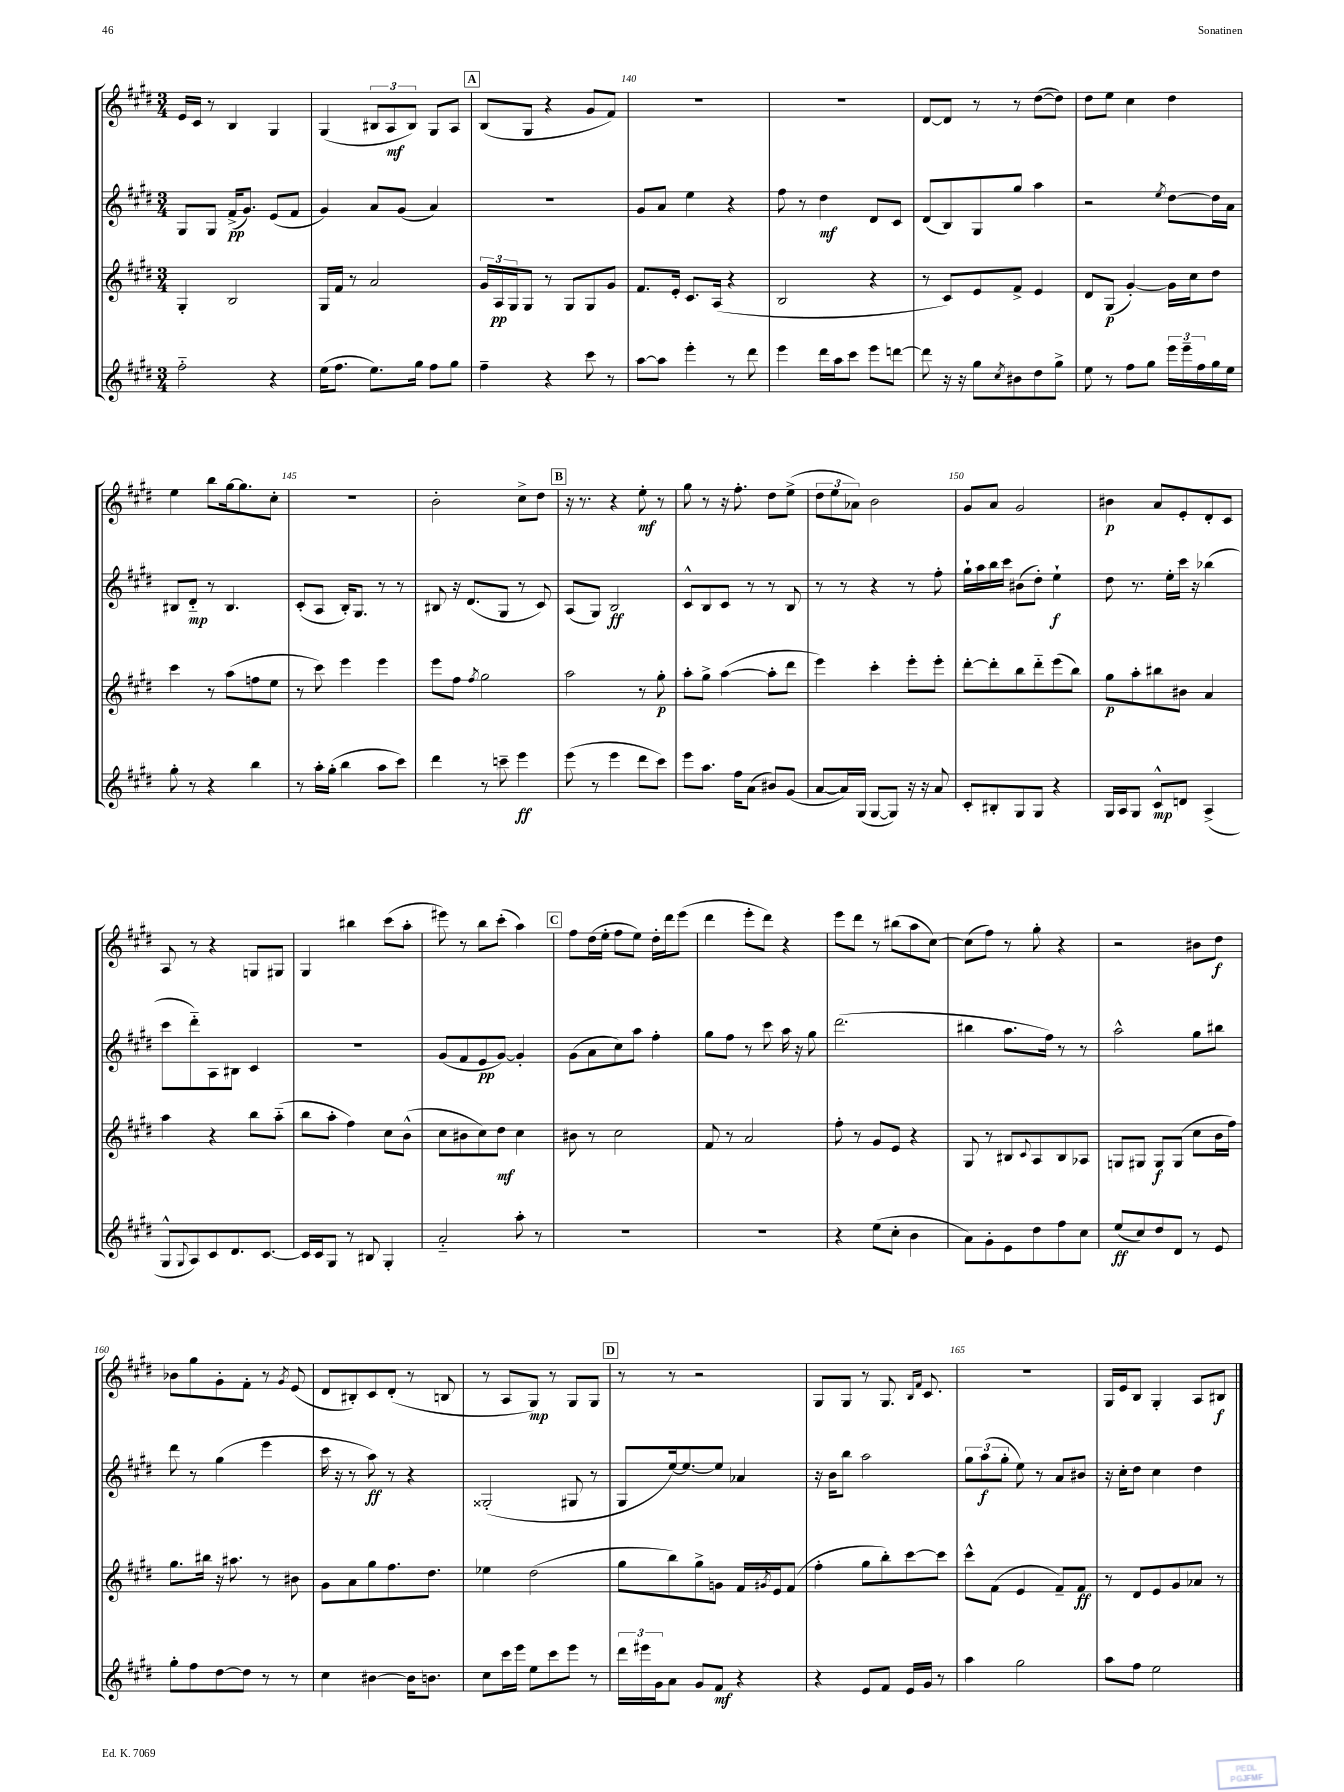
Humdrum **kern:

**kern	**dynam	**kern	**dynam	**kern	**dynam	**kern	**dynam
*part4	*part4	*part3	*part3	*part2	*part2	*part1	*part1
*staff4	*staff4	*staff3	*staff3	*staff2	*staff2	*staff1	*staff1
*clefG2	*	*clefG2	*	*clefG2	*	*clefG2	*
*k[f#c#g#d#]	*	*k[f#c#g#d#]	*	*k[f#c#g#d#]	*	*k[f#c#g#d#]	*
*M3/4	*	*M3/4	*	*M3/4	*	*M3/4	*
=137	=137	=137	=137	=137	=137	=137	=137
2ff#\	.	4G#'/	.	8G#/L	.	16e/LL	.
.	.	.	.	.	.	16c#/JJ	.
.	.	.	.	8G#/J	.	8r	.
.	.	2B/	.	(16f#^/KL	pp	4B/	.
.	.	.	.	8.g#/J)	.	.	.
4r	.	.	.	(8e/L	.	4G#/	.
.	.	.	.	8f#/J	.	.	.
=138	=138	=138	=138	=138	=138	=138	=138
(16ee\KL	.	16G#/LL	.	4g#/)	.	(4G#/	.
8.ff#\J	.	16f#/JJ	.	.	.	.	.
.	.	8r	.	.	.	.	.
8.ee\L)	.	2a/	.	8a/L	.	12B#X/L	.
.	.	.	.	.	.	12A/	mf
.	.	.	.	(8g#/J	.	.	.
.	.	.	.	.	.	12B#/J)	.
16gg#\Jk	.	.	.	.	.	.	.
8ff#\L	.	.	.	4a/)	.	8G#/L	.
8gg#\J	.	.	.	.	.	8A/J	.
!!LO:REH:place=s1:t=A
=139	=139	=139	=139	=139	=139	=139	=139
4ff#~\	.	24g#/LL	.	2.r	.	(8B/L	.
.	.	24A/	pp	.	.	.	.
.	.	24G#/J	.	.	.	.	.
.	.	8G#/J	.	.	.	8G#/J	.
4r	.	8r	.	.	.	4r	.
.	.	8G#/L	.	.	.	.	.
8ccc#\	.	8G#/	.	.	.	8g#/L	.
8r	.	8g#/J	.	.	.	8f#/J)	.
=140	=140	=140	=140	=140	=140	=140	=140
[8aa\L	.	8.f#/L	.	8g#/L	.	2.r	.
8aa\J]	.	.	.	8a/J	.	.	.
.	.	16e'/Jk	.	.	.	.	.
4eee'\	.	8.c#/L	.	4ee\	.	.	.
.	.	(16A/Jk	.	.	.	.	.
8r	.	4r	.	4r	.	.	.
8ddd#\	.	.	.	.	.	.	.
=141	=141	=141	=141	=141	=141	=141	=141
4eee\	.	2B/	.	8ff#\	.	2.r	.
.	.	.	.	8r	.	.	.
16ddd#\LL	.	.	.	4dd#\	mf	.	.
16aa\J	.	.	.	.	.	.	.
8ccc#\J	.	.	.	.	.	.	.
8eee\L	.	4r	.	8d#/L	.	.	.
[8dddn\J	.	.	.	8c#/J	.	.	.
=142	=142	=142	=142	=142	=142	=142	=142
8ddd\]	.	8r	.	(8d#/L	.	[8d#/L	.
16r	.	8c#/L)	.	8B/)	.	8d#/J]	.
16r	.	.	.	.	.	.	.
8gg#\L	.	8e/	.	8G#/	.	8r	.
8qcc#/	.	.	.	.	.	.	.
8b#X\	.	8f#^/J	.	8gg#/J	.	8r	.
8dd#\	.	4e/	.	4aa\	.	([8dd#\L	.
8gg#^\J	.	.	.	.	.	8dd#\J])	.
=143	=143	=143	=143	=143	=143	=143	=143
8ee\	.	8d#/L	.	2r	.	8dd#\L	.
8r	.	(8G#/J	p	.	.	8ee\J	.
8ff#\L	.	[4g#'/)	.	.	.	4cc#\	.
8gg#\J	.	.	.	.	.	.	.
.	.	.	.	8qee/	.	.	.
24eee\LL	.	16g#\LL]	.	[8dd#\L	.	4dd#\	.
24eee~\	.	.	.	.	.	.	.
.	.	16cc#\J	.	.	.	.	.
24ff#\	.	.	.	.	.	.	.
16gg#\	.	8dd#\J	.	16dd#\L]	.	.	.
16ee\JJ	.	.	.	16a\JJ	.	.	.
!!LO:LB:g=z
=144	=144	=144	=144	=144	=144	=144	=144
8gg#'\	.	4ccc#\	.	8B#X/L	.	4ee\	.
8r	.	.	.	8d#/J	mp	.	.
4r	.	8r	.	8r	.	8bb\L	.
.	.	(8aa\L	.	4.B#/	.	[16gg#\k	.
.	.	.	.	.	.	8.gg#\]	.
4bb\	.	8ffn\	.	.	.	.	.
.	.	8ee\J	.	.	.	8cc#'\J	.
=145	=145	=145	=145	=145	=145	=145	=145
8r	.	8r	.	(8c#'/L	.	2.r	.
16aa'\LL	.	8ccc#\)	.	8A/J	.	.	.
(16gg#'\JJ	.	.	.	.	.	.	.
4bb\	.	4eee\	.	16B'/KL)	.	.	.
.	.	.	.	8.G#/J	.	.	.
8aa\L	.	4eee\	.	8r	.	.	.
8ccc#\J)	.	.	.	8r	.	.	.
=146	=146	=146	=146	=146	=146	=146	=146
4ddd#\	.	8eee\L	.	8B#X/	.	2b'\	.
.	.	8ff#\J	.	16r	.	.	.
.	.	.	.	(8.d#/L	.	.	.
.	.	8qff#/	.	.	.	.	.
8r	.	2gg#\	.	.	.	.	.
8cccn~\	.	.	.	8G#/J	.	.	.
4eee\	ff	.	.	8r	.	8cc#^\L	.
.	.	.	.	8c#/)	.	8dd#\J	.
!!LO:REH:place=s1:t=B
=147	=147	=147	=147	=147	=147	=147	=147
(8eee\	.	2aa\	.	(8A/L	.	16r	.
.	.	.	.	.	.	8.r	.
8r	.	.	.	8G#/J)	.	.	.
4eee\	.	.	.	2B/	ff	4r	.
8ddd#\L	.	8r	.	.	.	8ee'\	mf
8ccc#\J)	.	8gg#'\	p	.	.	8r	.
=148	=148	=148	=148	=148	=148	=148	=148
8eee\L	.	8aa'\L	.	8c#^^/L	.	8gg#\	.
8.aa\J	.	8gg#^\J	.	8B/	.	8r	.
.	.	([4aa\	.	8c#/J	.	16r	.
16ff#\KL	.	.	.	.	.	8.ff#'\	.
(8a\J	.	.	.	8r	.	.	.
8b#X/L)	.	8aa'\L]	.	8r	.	8dd#\L	.
(8g#/J	.	8ddd#\J	.	8B/	.	(8ee^\J	.
=149	=149	=149	=149	=149	=149	=149	=149
[8a/L	.	4eee\)	.	8r	.	12dd#\L	.
.	.	.	.	.	.	12ee\	.
16a/L])	.	.	.	8r	.	.	.
.	.	.	.	.	.	12a-X\J)	.
(16G#/JJ	.	.	.	.	.	.	.
[8G#/L	.	4ccc#'\	.	4r	.	2b\	.
8G#/J])	.	.	.	.	.	.	.
16r	.	8eee'\L	.	8r	.	.	.
16r	.	.	.	.	.	.	.
8a/	.	8eee'\J	.	8ff#'\	.	.	.
=150	=150	=150	=150	=150	=150	=150	=150
8c#'/L	.	[8ddd#'\L	.	16gg#`\LL	.	8g#/L	.
.	.	.	.	16aa\	.	.	.
8B#X'/	.	8ddd#'\]	.	16bb\	.	8a/J	.
.	.	.	.	16ccc#\JJ	.	.	.
8G#/	.	8bb\	.	(8b#X\L	.	2g#/	.
8G#/J	.	8ddd#\	.	8dd#'\J)	.	.	.
4r	.	(8eee\	.	4ee`\	f	.	.
.	.	8bb\J)	.	.	.	.	.
=151	=151	=151	=151	=151	=151	=151	=151
16G#/LL	.	8gg#\L	p	8dd#\	.	4b#X\	p
16A/J	.	.	.	.	.	.	.
8G#/J	.	8aa'\	.	8.r	.	.	.
8c#^^/L	mp	8bb#X\	.	.	.	8a/L	.
.	.	.	.	16ee'\LL	.	.	.
8dn/J	.	8b#X\J	.	16ccc#\JJ	.	8e'/	.
.	.	.	.	16r	.	.	.
(4A^/	.	4a/	.	(4bb-X\	.	8d#'/	.
.	.	.	.	.	.	8c#/J	.
!!LO:LB:g=z
=152	=152	=152	=152	=152	=152	=152	=152
8G#^^/L	.	4aa\	.	8ccc#\L	.	8A/	.
8qqG#/	.	.	.	.	.	.	.
8A/)	.	.	.	8ddd#\)	.	8r	.
8c#/	.	4r	.	8A\	.	4r	.
8.d#/	.	.	.	8B#X\J	.	.	.
.	.	8bb\L	.	4c#/	.	8Gn/L	.
[8.c#/J	.	.	.	.	.	.	.
.	.	(8aa\J	.	.	.	8G#X/J	.
=153	=153	=153	=153	=153	=153	=153	=153
16c#/LL]	.	8bb\L	.	2.r	.	4G#/	.
16c#/J	.	.	.	.	.	.	.
8G#/J	.	8aa'\J	.	.	.	.	.
8r	.	4ff#\)	.	.	.	4bb#X\	.
8B#X/	.	.	.	.	.	.	.
4G#'/	.	8cc#\L	.	.	.	(8ccc#\L	.
.	.	(8b^^\J	.	.	.	8aa'\J	.
=154	=154	=154	=154	=154	=154	=154	=154
2a/	.	8cc#\L	.	(8g#/L	.	8eee#X\)	.
.	.	8b#X\	.	8f#/	.	8r	.
.	.	8cc#\)	.	8e/	pp	8bb\L	.
.	.	8dd#\J	mf	[8g#/J)	.	(8ccc#'\J	.
8aa'\	.	4cc#\	.	4g#'/]	.	4aa\)	.
8r	.	.	.	.	.	.	.
!!LO:REH:place=s1:t=C
=155	=155	=155	=155	=155	=155	=155	=155
2.r	.	8b#X\	.	(8g#\L	.	8ff#\L	.
.	.	8r	.	8a\	.	(16dd#\L	.
.	.	.	.	.	.	16ee'\JJ	.
.	.	2cc#\	.	8cc#\)	.	8ff#\L	.
.	.	.	.	8aa\J	.	8ee\J)	.
.	.	.	.	4ff#'\	.	16dd#'\LL	.
.	.	.	.	.	.	16ddd#\J	.
.	.	.	.	.	.	(8eee\J	.
=156	=156	=156	=156	=156	=156	=156	=156
2.r	.	8f#/	.	8gg#\L	.	4ddd#\	.
.	.	8r	.	8ff#\J	.	.	.
.	.	2a/	.	8r	.	8eee'\L	.
.	.	.	.	8ccc#\	.	8ddd#\J)	.
.	.	.	.	16aa\	.	4r	.
.	.	.	.	16r	.	.	.
.	.	.	.	8gg#\	.	.	.
=157	=157	=157	=157	=157	=157	=157	=157
4r	.	8ff#'\	.	(2.ddd#\	.	8eee\L	.
.	.	8r	.	.	.	8ddd#\J	.
(8ee\L	.	8g#/L	.	.	.	8r	.
8cc#'\J	.	8e/J	.	.	.	(8bb#X\L	.
4b\	.	4r	.	.	.	8aa\	.
.	.	.	.	.	.	[8cc#\J)	.
=158	=158	=158	=158	=158	=158	=158	=158
8a\L)	.	8G#/	.	4bb#X\	.	(8cc#\L]	.
8g#'\	.	8r	.	.	.	8ff#\J)	.
8e\	.	8B#X/L	.	8.aa\L	.	8r	.
.	.	8qqc#/	.	.	.	.	.
8dd#\	.	8A/	.	.	.	8gg#'\	.
.	.	.	.	16ff#\Jk)	.	.	.
8ff#\	.	8B#/	.	8r	.	4r	.
8cc#\J	.	8A-X/J	.	8r	.	.	.
=159	=159	=159	=159	=159	=159	=159	=159
(8ee/L	ff	8Gn/L	.	2aa^^\	.	2r	.
8cc#/)	.	8G#X/J	.	.	.	.	.
8dd#/	.	8G#/L	f	.	.	.	.
8d#/J	.	(8G#/J	.	.	.	.	.
8r	.	8cc#\L	.	8gg#\L	.	8b#X\L	.
8e/	.	16b\L	.	8bb#X\J	.	8dd#\J	f
.	.	16ff#\JJ)	.	.	.	.	.
!!LO:LB:g=z
=160	=160	=160	=160	=160	=160	=160	=160
8gg#'\L	.	8.gg#\L	.	8ddd#\	.	8b-X\L	.
8ff#\	.	.	.	8r	.	8gg#\	.
.	.	16bb#X\Jk	.	.	.	.	.
[8dd#\	.	16r	.	(4gg#\	.	8g#'\	.
.	.	8.aa#X\	.	.	.	.	.
8dd#\J]	.	.	.	.	.	8f#'\J	.
8r	.	8r	.	4eee\	.	8r	.
.	.	.	.	.	.	8qg#/	.
8r	.	8b#X\	.	.	.	(8e/	.
=161	=161	=161	=161	=161	=161	=161	=161
4cc#\	.	8g#\L	.	16ccc#\	.	8d#/L	.
.	.	.	.	16r	.	.	.
.	.	8a\	.	8r	.	8B#X'/)	.
[4b#X\	.	8gg#\	.	8aa\)	ff	8c#/	.
.	.	8.ff#\	.	8r	.	(8d#'/J	.
16b#\KL]	.	.	.	4r	.	8r	.
8.bn\J	.	8.dd#\J	.	.	.	.	.
.	.	.	.	.	.	8Bn/	.
=162	=162	=162	=162	=162	=162	=162	=162
8cc#\L	.	4ee-X\	.	(2G##X'/	.	8r	.
16ccc#\L	.	.	.	.	.	8A/L	.
16eee\JJ	.	.	.	.	.	.	.
8ee\L	.	(2dd#\	.	.	.	8G#/J)	mp
8ccc#\	.	.	.	.	.	8r	.
8eee\J	.	.	.	8G#X/	.	8G#/L	.
8r	.	.	.	8r	.	8G#/J	.
!!LO:REH:place=s1:t=D
=163	=163	=163	=163	=163	=163	=163	=163
24ddd#\LL	.	8gg#\L	.	8G#/L	.	8r	.
24eee#X\	.	.	.	.	.	.	.
24g#\J	.	.	.	.	.	.	.
8a\J	.	8bb\)	.	[16ee/k)	.	8r	.
.	.	.	.	8.ee/_	.	.	.
8g#/L	.	8gg#^\	.	.	.	2r	.
8f#/J	mf	8gn\J	.	8ee/J]	.	.	.
4r	.	16f#/LL	.	4a-X/	.	.	.
.	.	8qg#X/	.	.	.	.	.
.	.	16e/J	.	.	.	.	.
.	.	(8f#/J	.	.	.	.	.
=164	=164	=164	=164	=164	=164	=164	=164
4r	.	4ff#'\	.	16r	.	8G#/L	.
.	.	.	.	16b\KL	.	.	.
.	.	.	.	8bb\J	.	8G#/J	.
8e/L	.	8gg#\L	.	2aa\	.	8r	.
8f#/J	.	8bb'\)	.	.	.	8.G#/	.
16e/LL	.	[8ccc#\	.	.	.	.	.
.	.	.	.	.	.	16qqB/LL	.
.	.	.	.	.	.	16qqf#/JJ	.
16g#/JJ	.	.	.	.	.	8.c#/	.
8r	.	8ccc#\J]	.	.	.	.	.
=165	=165	=165	=165	=165	=165	=165	=165
4aa\	.	8ccc#^^\L	.	12gg#\L	.	2.r	.
.	.	.	.	(12aa\	f	.	.
.	.	(8f#\J	.	.	.	.	.
.	.	.	.	12gg#'\J	.	.	.
2gg#\	.	4e/	.	8ee\)	.	.	.
.	.	.	.	8r	.	.	.
.	.	8f#~/L)	.	8a/L	.	.	.
.	.	8f#/J	ff	8b#X/J	.	.	.
=166	=166	=166	=166	=166	=166	=166	=166
8aa\L	.	8r	.	16r	.	16G#/LL	.
.	.	.	.	16cc#'\KL	.	16e/J	.
8ff#\J	.	8d#/L	.	8dd#\J	.	8B/J	.
2ee\	.	8e/	.	4cc#\	.	4G#'/	.
.	.	8g#/	.	.	.	.	.
.	.	8a-X/J	.	4dd#\	.	8A/L	.
.	.	8r	.	.	.	8B#X/J	f
==	==	==	==	==	==	==	==
*-	*-	*-	*-	*-	*-	*-	*-
